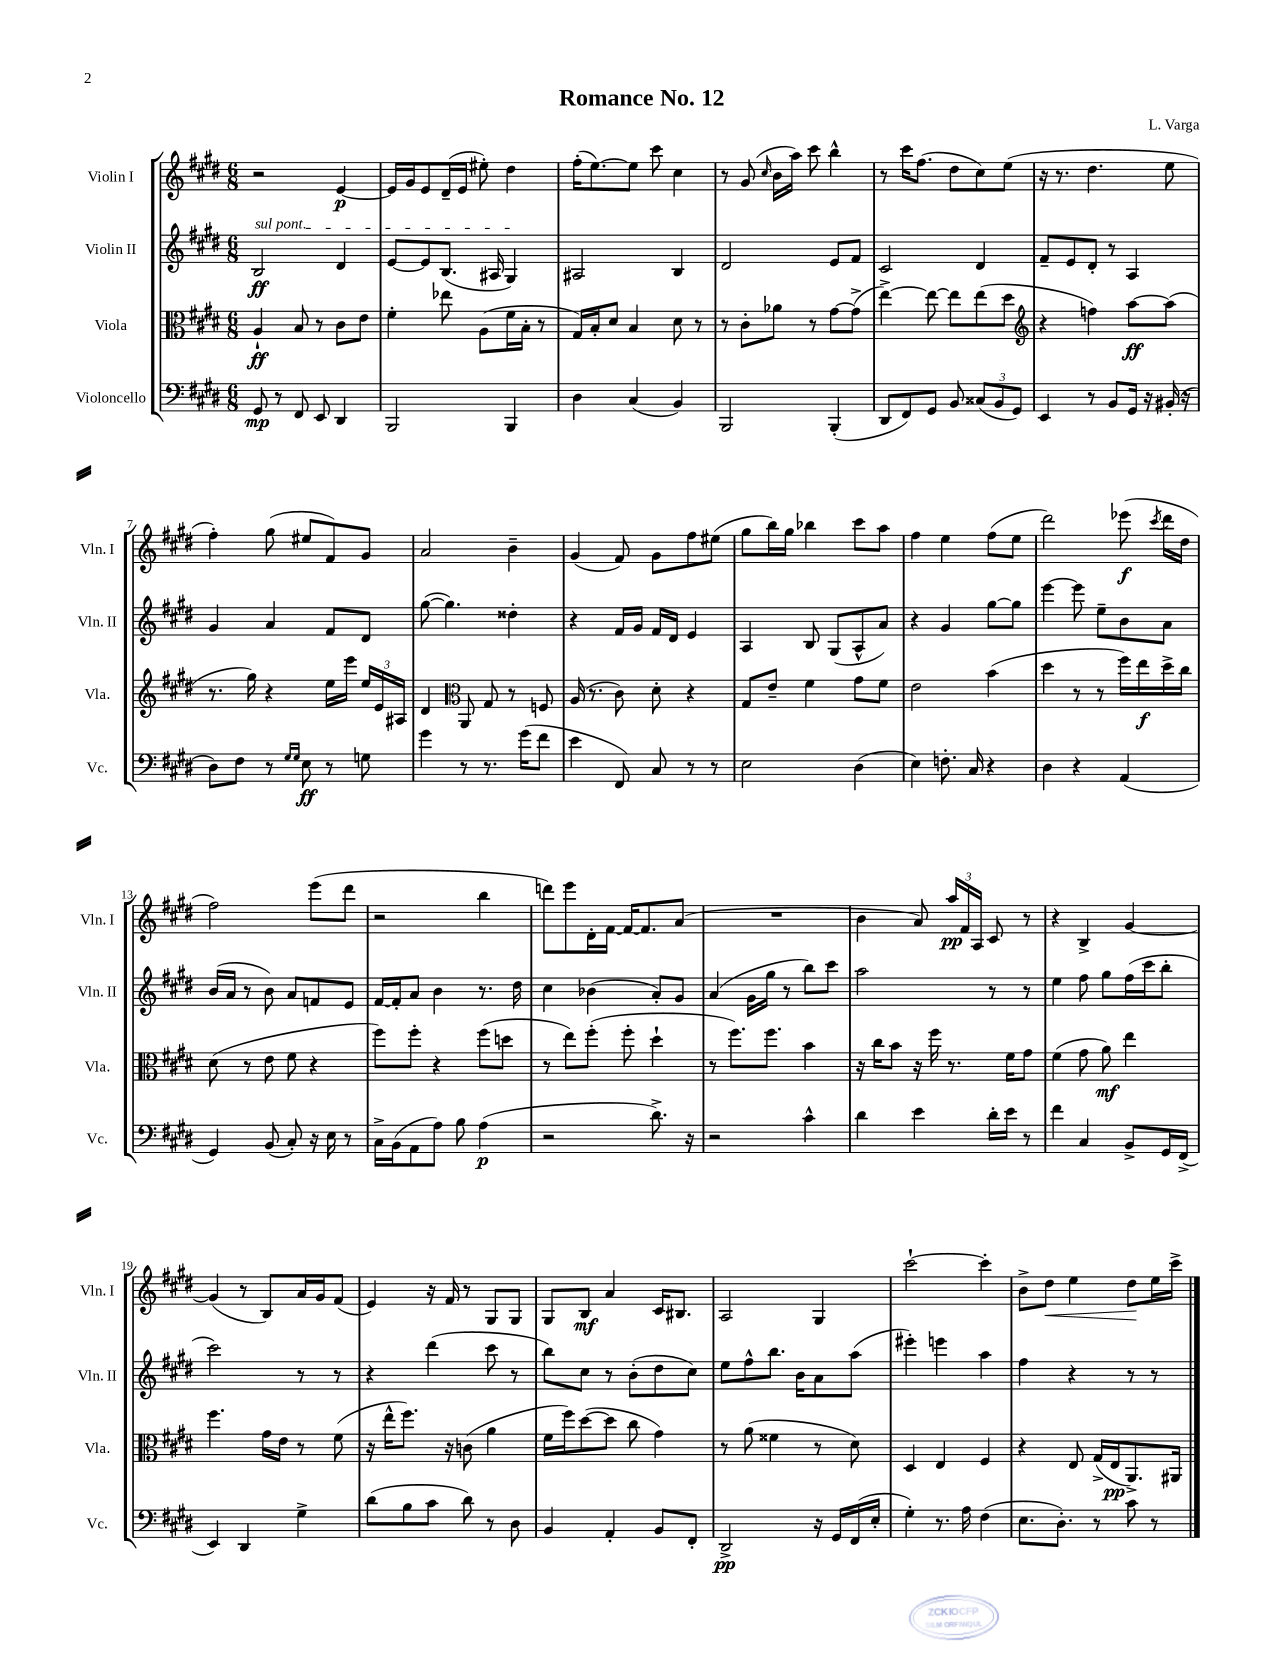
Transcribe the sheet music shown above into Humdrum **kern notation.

**kern	**dynam	**kern	**dynam	**kern	**dynam	**kern	**dynam
*part4	*part4	*part3	*part3	*part2	*part2	*part1	*part1
*staff4	*staff4	*staff3	*staff3	*staff2	*staff2	*staff1	*staff1
*I"Violoncello	*	*I"Viola	*	*I"Violin II	*	*I"Violin I	*
*I'Vc.	*	*I'Vla.	*	*I'Vln. II	*	*I'Vln. I	*
*clefF4	*	*clefC3	*	*clefG2	*	*clefG2	*
*k[f#c#g#d#]	*	*k[f#c#g#d#]	*	*k[f#c#g#d#]	*	*k[f#c#g#d#]	*
*M6/8	*	*M6/8	*	*M6/8	*	*M6/8	*
=1	=1	=1	=1	=1	=1	=1	=1
!	!	!	!	!LO:TX:a:i:t=sul pont.	!	!	!
8GG#/	mp	4A`/	ff	2B/	ff	2r	.
8r	.	.	.	.	.	.	.
8FF#/	.	8B/	.	.	.	.	.
8EE/	.	8r	.	.	.	.	.
4DD#/	.	8c#\L	.	4d#/	.	[4e/	p
.	.	8e\J	.	.	.	.	.
=2	=2	=2	=2	=2	=2	=2	=2
2BBB/	.	4f#'\	.	[8e/L	.	16e/LL]	.
.	.	.	.	.	.	16g#/J	.
.	.	.	.	8e/]	.	8e/	.
.	.	8ee-X\	.	(8.B/J	.	(16d#~/L	.
.	.	.	.	.	.	16e/JJ	.
.	.	(8A\L	.	.	.	8ee#X'\)	.
.	.	.	.	16A#X/	.	.	.
4BBB/	.	16f#\L	.	4G#/)	.	4dd#\	.
.	.	16B'\JJ	.	.	.	.	.
.	.	8r	.	.	.	.	.
=3	=3	=3	=3	=3	=3	=3	=3
4D#\	.	16G#/LL)	.	2A#X/	.	(16ff#'\KL	.
.	.	16B'/J	.	.	.	[8.ee\)	.
.	.	8d#/J	.	.	.	.	.
(4C#/	.	4B/	.	.	.	8ee\J]	.
.	.	.	.	.	.	8ccc#\	.
4BB/)	.	8d#\	.	4B/	.	4cc#\	.
.	.	8r	.	.	.	.	.
=4	=4	=4	=4	=4	=4	=4	=4
2BBB/	.	8r	.	2d#/	.	8r	.
.	.	8c#'\L	.	.	.	(8g#/	.
.	.	.	.	.	.	16qqcc#/	.
.	.	8a-X\J	.	.	.	16b\LL	.
.	.	.	.	.	.	16aa\JJ)	.
.	.	8r	.	.	.	8ccc#\	.
(4BBB'/	.	[8g#\L	.	8e/L	.	4bb^^\	.
.	.	(8g#^\J]	.	8f#/J	.	.	.
=5	=5	=5	=5	=5	=5	=5	=5
8DD#/L	.	[4ee^\)	.	2c#/	.	8r	.
8FF#/)	.	.	.	.	.	16ccc#\KL	.
.	.	.	.	.	.	(8.ff#\J	.
8GG#/J	.	8ee\_	.	.	.	.	.
8BB/	.	8ee\L]	.	.	.	8dd#\L	.
(12C##X/L	.	(8ee\	.	4d#/	.	8cc#\)	.
12BB/	.	.	.	.	.	.	.
.	.	8dd#\J	.	.	.	(8ee\J	.
12GG#/J)	.	.	.	.	.	.	.
=6	=6	=6	=6	=6	=6	=6	=6
*	*	*clefG2	*	*	*	*	*
4EE/	.	4r	.	8f#~/L	.	16r	.
.	.	.	.	.	.	8.r	.
.	.	.	.	8e/	.	.	.
8r	.	4ffn\)	.	8d#'/J	.	4.dd#\	.
8BB/L	.	.	.	8r	.	.	.
16GG#/Jk	.	[8aa\L	ff	4A/	.	.	.
16r	.	.	.	.	.	.	.
(16BB#X'/	.	(8aa\J]	.	.	.	8ee\	.
16r	.	.	.	.	.	.	.
!!LO:LB:g=z
=7	=7	=7	=7	=7	=7	=7	=7
8D#\L)	.	8.r	.	4g#/	.	4ff#'\)	.
8F#\J	.	.	.	.	.	.	.
.	.	16gg#\)	.	.	.	.	.
8r	.	4r	.	4a/	.	(8gg#\	.
16qqG#/LL	.	.	.	.	.	.	.
16qqG#/JJ	.	.	.	.	.	.	.
8E\	ff	.	.	.	.	8ee#X/L	.
8r	.	16ee\LL	.	8f#/L	.	8f#/)	.
.	.	16eee\JJ	.	.	.	.	.
8Gn\	.	24ee/LL	.	8d#/J	.	8g#/J	.
.	.	24e/	.	.	.	.	.
.	.	24A#X/JJ	.	.	.	.	.
=8	=8	=8	=8	=8	=8	=8	=8
4g#\	.	4d#/	.	([8gg#\	.	2a/	.
.	.	.	.	4.gg#\])	.	.	.
*	*	*clefC3	*	*	*	*	*
8r	.	8AA/	.	.	.	.	.
8.r	.	8G#/	.	.	.	.	.
.	.	8r	.	4dd##X'\	.	4b~\	.
(16g#\KL	.	.	.	.	.	.	.
8f#\J	.	8Fn/	.	.	.	.	.
=9	=9	=9	=9	=9	=9	=9	=9
4e\	.	(16A/	.	4r	.	(4g#/	.
.	.	8.r	.	.	.	.	.
8FF#/)	.	8c#\)	.	16f#/LL	.	8f#/)	.
.	.	.	.	16g#/JJ	.	.	.
8C#/	.	8d#'\	.	16f#/LL	.	8g#\L	.
.	.	.	.	16d#/JJ	.	.	.
8r	.	4r	.	4e/	.	8ff#\	.
8r	.	.	.	.	.	(8ee#X\J	.
=10	=10	=10	=10	=10	=10	=10	=10
2E\	.	8G#/L	.	4A/	.	8gg#\L	.
.	.	8e~/J	.	.	.	16bb\L)	.
.	.	.	.	.	.	16gg#\JJ	.
.	.	4f#\	.	8B/	.	4bb-X\	.
.	.	.	.	(8G#/L	.	.	.
(4D#\	.	8g#\L	.	8A^^/	.	8ccc#\L	.
.	.	8f#\J	.	8a/J)	.	8aa\J	.
=11	=11	=11	=11	=11	=11	=11	=11
4E\)	.	2e\	.	4r	.	4ff#\	.
8.Fn'\	.	.	.	4g#/	.	4ee\	.
16C#/	.	.	.	.	.	.	.
4r	.	(4b\	.	[8gg#\L	.	(8ff#\L	.
.	.	.	.	8gg#\J]	.	8ee\J	.
=12	=12	=12	=12	=12	=12	=12	=12
4D#\	.	4dd#\	.	[4eee\	.	2ddd#\)	.
4r	.	8r	.	8eee\]	.	.	.
.	.	8r	.	8ee~\L	.	.	.
(4AA/	.	16ff#\LL)	.	8b\	.	(8eee-X\	f
.	.	16ee\	f	.	.	.	.
.	.	.	.	.	.	8qccc#/	.
.	.	16dd#^\	.	8a\J	.	16ddd#\LL	.
.	.	16cc#\JJ	.	.	.	16dd#\JJ	.
!!LO:LB:g=z
=13	=13	=13	=13	=13	=13	=13	=13
4GG#/)	.	(8d#\	.	(16b/LL	.	2ff#\)	.
.	.	.	.	16a/JJ	.	.	.
.	.	8r	.	8r	.	.	.
(8BB/	.	8e\	.	8b\)	.	.	.
8C#'/)	.	8f#\	.	8a/L	.	.	.
16r	.	4r	.	8fn/	.	(8eee\L	.
16E\	.	.	.	.	.	.	.
8r	.	.	.	8e/J	.	8ddd#\J	.
=14	=14	=14	=14	=14	=14	=14	=14
16C#^\LL	.	8ff#\L)	.	[16f#/LL	.	2r	.
(16BB\J	.	.	.	16f#'/J]	.	.	.
8AA\	.	8ff#'\J	.	8a/J	.	.	.
8A\J)	.	4r	.	4b\	.	.	.
8B\	.	.	.	.	.	.	.
(4A\	p	(8ff#\L	.	8.r	.	4bb\	.
.	.	8ddn\J	.	.	.	.	.
.	.	.	.	16dd#\	.	.	.
=15	=15	=15	=15	=15	=15	=15	=15
2r	.	8r	.	4cc#\	.	8dddn\L)	.
.	.	8ee\L)	.	.	.	8eee\	.
.	.	(8ff#'\J	.	(4b-X\	.	16d#'\L	.
.	.	.	.	.	.	[16f#\JJ	.
.	.	8ff#'\	.	.	.	16f#/KL_	.
.	.	.	.	.	.	8.f#/]	.
8.d#^\)	.	4dd#`\	.	8a'/L)	.	.	.
.	.	.	.	8g#/J	.	(8a/J	.
16r	.	.	.	.	.	.	.
=16	=16	=16	=16	=16	=16	=16	=16
2r	.	8r	.	(4a/	.	2.r	.
.	.	8.ff#\L)	.	.	.	.	.
.	.	.	.	16g#\LL	.	.	.
.	.	8.ff#\J	.	16gg#\JJ	.	.	.
.	.	.	.	8r	.	.	.
4c#^^\	.	4b\	.	8bb\L)	.	.	.
.	.	.	.	8ccc#\J	.	.	.
=17	=17	=17	=17	=17	=17	=17	=17
4d#\	.	16r	.	2aa\	.	4b\	.
.	.	16cc#\KL	.	.	.	.	.
.	.	8b\J	.	.	.	.	.
4e\	.	16r	.	.	.	8a/)	.
.	.	16ff#\	.	.	.	.	.
.	.	8.r	.	.	.	24aa/LL	pp
.	.	.	.	.	.	24f#/	.
.	.	.	.	.	.	24A/JJ	.
16d#'\LL	.	.	.	8r	.	8c#/	.
16e\JJ	.	16f#\KL	.	.	.	.	.
8r	.	8g#\J	.	8r	.	8r	.
=18	=18	=18	=18	=18	=18	=18	=18
4f#\	.	(4f#\	.	4ee\	.	4r	.
4C#/	.	8g#\	.	8ff#\	.	4B^/	.
.	.	8a\)	mf	8gg#\L	.	.	.
8BB^/L	.	4ee\	.	(16ff#\L	.	[4g#/	.
.	.	.	.	16ccc#\J	.	.	.
16GG#/L	.	.	.	8bb'\J	.	.	.
(16FF#^/JJ	.	.	.	.	.	.	.
!!LO:LB:g=z
=19	=19	=19	=19	=19	=19	=19	=19
4EE/)	.	4.ff#\	.	2ccc#\)	.	(4g#/]	.
4DD#/	.	.	.	.	.	8r	.
.	.	16g#\LL	.	.	.	8B/L)	.
.	.	16e\JJ	.	.	.	.	.
4G#^\	.	8r	.	8r	.	16a/L	.
.	.	.	.	.	.	16g#/J	.
.	.	(8f#\	.	8r	.	(8f#/J	.
=20	=20	=20	=20	=20	=20	=20	=20
(8d#\L	.	16r	.	4r	.	4e/)	.
.	.	16ee^^\KL	.	.	.	.	.
8B\	.	8.ff#\J)	.	.	.	.	.
8c#\J	.	.	.	(4ddd#\	.	16r	.
.	.	16r	.	.	.	16f#/	.
8d#\)	.	(8cn\	.	.	.	8r	.
8r	.	4a\	.	8ccc#\	.	8G#/L	.
8D#\	.	.	.	8r	.	8G#/J	.
=21	=21	=21	=21	=21	=21	=21	=21
4BB/	.	16f#\LL	.	8bb\L)	.	8G#/L	.
.	.	16ff#\J)	.	.	.	.	.
.	.	([8dd#\	.	8cc#\J	.	8B/J	mf
4AA'/	.	8dd#\J]	.	8r	.	4a/	.
.	.	8cc#\	.	(8b'\L	.	.	.
8BB/L	.	4g#\)	.	8dd#\	.	16c#/KL	.
.	.	.	.	.	.	8.B#X/J	.
8FF#'/J	.	.	.	8cc#\J)	.	.	.
=22	=22	=22	=22	=22	=22	=22	=22
2DD#^/	pp	8r	.	8ee\L	.	2A/	.
.	.	(8a\	.	8ff#^^\	.	.	.
.	.	4f##X\	.	8.bb\J	.	.	.
.	.	.	.	16b\KL	.	.	.
16r	.	8r	.	8a\	.	4G#/	.
16GG#/LL	.	.	.	.	.	.	.
(16FF#/	.	8d#\)	.	(8aa\J	.	.	.
16E'/JJ	.	.	.	.	.	.	.
=23	=23	=23	=23	=23	=23	=23	=23
4G#'\)	.	4D#/	.	4eee#X'\)	.	[2ccc#`\	.
8.r	.	4E/	.	4eeen\	.	.	.
16A\	.	.	.	.	.	.	.
(4F#\	.	4F#/	.	4aa\	.	4ccc#'\]	.
=24	=24	=24	=24	=24	=24	=24	=24
8.E\L	.	4r	.	4ff#\	.	8b^\L	.
!	!	!	!	!	!	!	!LO:HP:b
.	.	.	.	.	.	8dd#\J	<
8.D#'\J)	.	.	.	.	.	.	.
.	.	8E/	.	4r	.	4ee\	.
8r	.	(16G#^/LL	.	.	.	.	.
.	.	16E/J	pp	.	.	.	.
8c#\	.	8.AA^/)	.	8r	.	8dd#\L	.
8r	.	.	.	8r	.	16ee\L	[
.	.	16AA#X/Jk	.	.	.	16ccc#^\JJ	.
==	==	==	==	==	==	==	==
*-	*-	*-	*-	*-	*-	*-	*-
